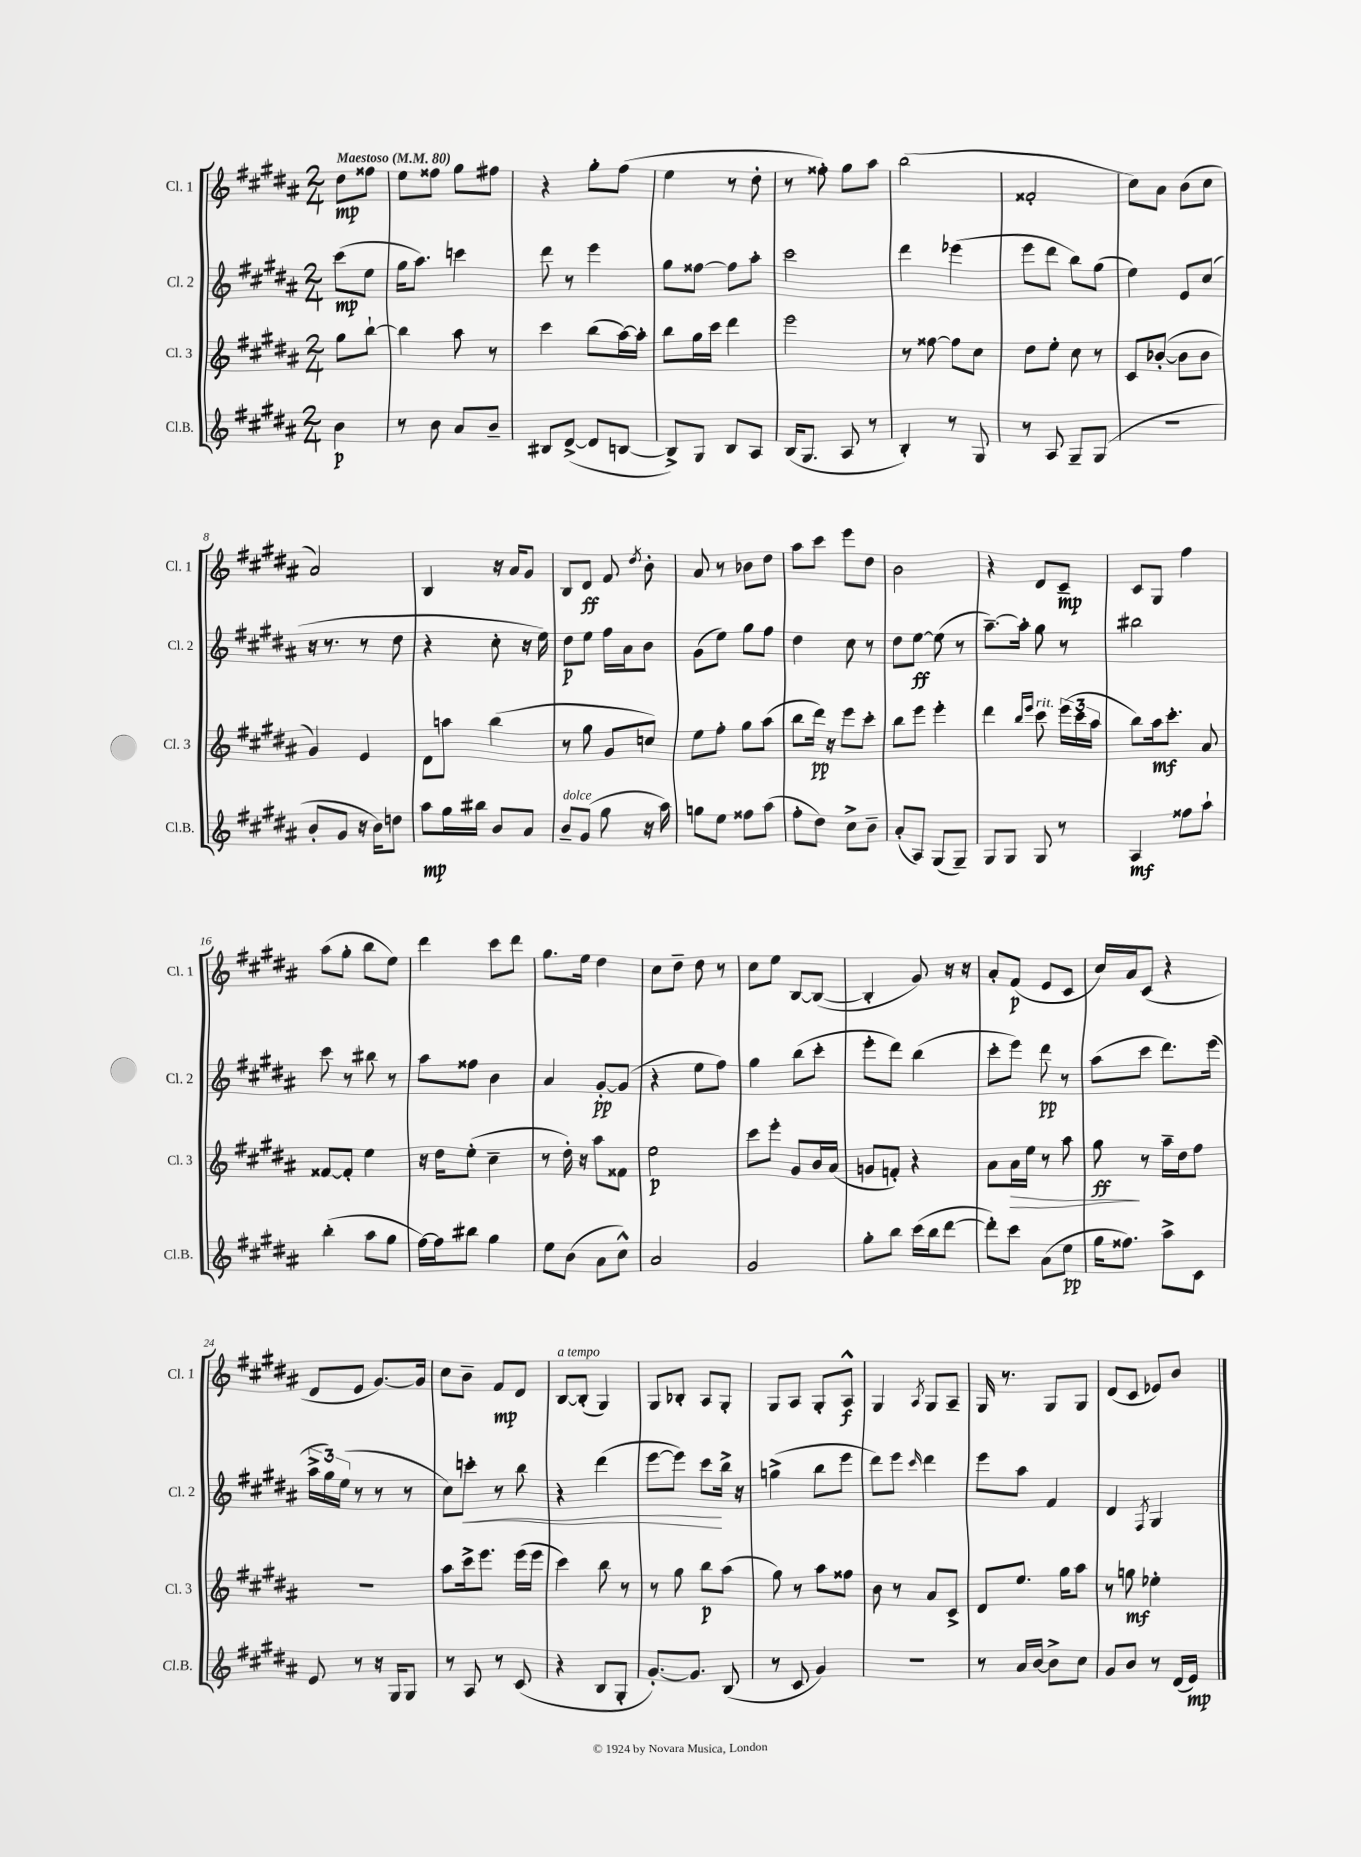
<<
\new StaffGroup <<
\new Staff = "s0" \with { instrumentName = "Cl. 1" shortInstrumentName = "Cl. 1" } {
    \clef treble \key b \major \numericTimeSignature \time 2/4 \partial 4 \tempo "Maestoso" 4 = 80
    \autoBeamOff dis''8[\mp fisis''8] |
    e''8[ fisis''8] gis''8[ fis''8] |
    r4 gis''8[-. fis''8]( |
    e''4 r8 dis''8-. |
    r8 fisis''8-.) gis''8[ ais''8] |
    b''2( |
    fisis'2-. |
    cis''8[) ais'8] b'8[( cis''8] |
    ais'2) |
    b4 r16 ais'16[ gis'8] |
    b8[ dis'8]\ff fis'8 \acciaccatura { dis''8 } b'8-. |
    ais'8 r8 bes'8[ dis''8] |
    ais''8[ cis'''8] e'''8[ dis''8] |
    b'2 |
    r4 dis'8[ cis'8]--\mp |
    cis'8[ gis8] fis''4 |
    ais''8[( gis''8]-. b''8[ e''8]) |
    dis'''4 cis'''8[ dis'''8] |
    gis''8.[ e''16] dis''4 |
    cis''8[ dis''8]-- dis''8 r8 |
    cis''8[ e''8] b8[~ b8]~( |
    b4-. gis'8) r16 r16 |
    ais'8[-. fis'8]\p( e'8[ cis'8] |
    cis''16[) ais'16 cis'8]( r4 |
    dis'8[ e'8] gis'8.[~) gis'16] |
    cis''8[ b'8]-- fis'8[\mp dis'8] |
    b8[~^\markup { \italic "a tempo" } b8]-.( gis4) |
    gis8[ bes8]-. ais8[ gis8]-. |
    gis8[ ais8] gis8[-. ais8]-^\f |
    gis4 \acciaccatura { ais8 } gis8[ ais8]-- |
    gis16 r8. gis8[ gis8] |
    dis'8[( cis'8] ees'8[) b'8] \bar "|." |
}
\new Staff = "s1" \with { instrumentName = "Cl. 2" shortInstrumentName = "Cl. 2" } {
    \clef treble \key b \major \numericTimeSignature \time 2/4 \partial 4
    \autoBeamOff cis'''8[\mp( e''8] |
    gis''16[ ais''8.]) c'''4 |
    dis'''8 r8 e'''4 |
    gis''8[ fisis''8]~ fisis''8[ ais''8]-. |
    cis'''2 |
    dis'''4 ees'''4( |
    e'''8[ dis'''8] b''8[) gis''8]( |
    e''4) e'8[ cis''8]( |
    r16 r8. r8 dis''8 |
    r4 cis''8-. r16 e''16) |
    dis''8[\p e''8] fis''16[ ais'16 b'8] |
    gis'8[( e''8]) gis''8[ fis''8] |
    dis''4 cis''8 r8 |
    dis''8[ e''8]~\ff e''8( r8 |
    ais''8.[~--) ais''16]-. gis''8 r8 |
    bis''2 |
    cis'''8 r8 bis''8 r8 |
    ais''8[ fisis''8] b'4 |
    ais'4 gis'8[~-.\pp gis'8]( |
    r4 e''8[ fis''8]) |
    gis''4 b''8[( cis'''8]-. |
    e'''8[-. dis'''8]) b''4( |
    cis'''8[-. e'''8]) dis'''8\pp r8 |
    ais''8[( cis'''8] dis'''8.[) e'''16]( |
    \tuplet 3/2 { ais''16[-> gis''16) e''16]( } r8 r8 r8 |
    cis''8[) c'''8]-.\< r8 b''8 |
    r4 dis'''4( |
    e'''8[~ e'''8]) cis'''8[\! b''16]-> r16 |
    g''4->( b''8[ e'''8] |
    dis'''8[) e'''8] \grace { cis'''16 } dis'''4 |
    e'''8[ ais''8] fis'4 |
    dis'4 \acciaccatura { fis8 } gis4 \bar "|." |
}
\new Staff = "s2" \with { instrumentName = "Cl. 3" shortInstrumentName = "Cl. 3" } {
    \clef treble \key b \major \numericTimeSignature \time 2/4 \partial 4
    \autoBeamOff gis''8[ b''8]~-! |
    b''4 ais''8 r8 |
    cis'''4 b''8[( ais''16~) ais''16]-. |
    b''8[ gis''16 cis'''16] dis'''4 |
    e'''2 |
    r8 fisis''8~ fisis''8[ cis''8] |
    dis''8[ e''8]-. cis''8 r8 |
    cis'8[ bes'8]~-.( bes'8[ bes'8] |
    gis'4) e'4 |
    dis'8[ a''8] b''4( |
    r8 gis''8 gis'8[ c''8]) |
    e''8[ fis''8]-. gis''8[ ais''8]( |
    b''8[ dis'''16]\pp) r16 e'''8[ cis'''8]-. |
    b''8[ e'''8] e'''4-. |
    dis'''4 \grace { b''16[ e'''16] } cis'''8^\markup { \italic "rit." } \tuplet 3/2 { e'''16[( cis'''16 ais''16] } |
    b''8[) ais''16\mf cis'''8.]-. ais'8 |
    fisis'8[~ fisis'8]-. e''4 |
    r16 dis''16[ e''8]-.( cis''4-- |
    r8 dis''16-.) r16 ais''8[ fisis'8] |
    e''2\p |
    cis'''8[ e'''8]-. gis'8[ b'16 ais'16]( |
    g'8[ f'8]-.) r4 |
    ais'8[ ais'16\> e''16] r8 ais''8 |
    gis''8\ff\! r8 ais''16[-- dis''16 fis''8] |
    R2 |
    ais''8[ cis'''16-> e'''8.] e'''16[( e'''16] |
    cis'''4) b''8 r8 |
    r8 gis''8 b''8[\p ais''8]( |
    gis''8) r8 ais''8[ fisis''8] |
    b'8 r8 ais'8[ cis'8]-> |
    dis'8[ e''8.] gis''16[ ais''8] |
    r8 g''8\mf ees''4-. \bar "|." |
}
\new Staff = "s3" \with { instrumentName = "Cl.B." shortInstrumentName = "Cl.B." } {
    \clef treble \key b \major \numericTimeSignature \time 2/4 \partial 4
    \autoBeamOff b'4\p |
    r8 b'8 ais'8[ b'8]-- |
    bis8[ dis'8]~->( dis'8[ b8]~ |
    b8[->) gis8] b8[ ais8] |
    b16[( gis8.] ais8 r8 |
    b4-.) r8 gis8 |
    r8 ais8 gis8[-- gis8]( |
    r2 |
    b'8[-. gis'8] r16 b'16[) d''8] |
    ais''8[\mp gis''16 bis''16] b'8[ ais'8] |
    b'8[--^\markup { \italic "dolce" } gis'8]( gis''8 r16 ais''16) |
    g''8[ e''8] fisis''8[ ais''8]( |
    fis''8[-. dis''8]) cis''8[-> b'8]-- |
    ais'8[-.( ais8]) gis8[( gis8]--) |
    gis8[ gis8] gis8 r8 |
    ais4\mf fisis''8[ ais''8]-! |
    b''4-.( ais''8[ gis''8] |
    fis''16[~) fis''16 bis''8] gis''4 |
    e''8[ b'8]( ais'8[ cis''8]-^) |
    ais'2 |
    gis'2 |
    gis''8[-. b''8] cis'''16[( b''16 dis'''8]~ |
    dis'''8[-.) cis'''8] ais'8[( e''8]\pp |
    gis''16[ fisis''8.]) ais''8[-> cis'8] |
    e'8 r8 r16 gis16[ gis8] |
    r8 ais8 r8 cis'8( |
    r4 b8[ gis8]-. |
    gis'8.[~-.) gis'8.] b8( |
    r8 cis'8 gis'4) |
    R2 |
    r8 ais'16[ b'16]~ b'8[-> cis''8] |
    gis'8[ b'8] r8 dis'16[( e'16]\mp) \bar "|." |
}
>>
>>
